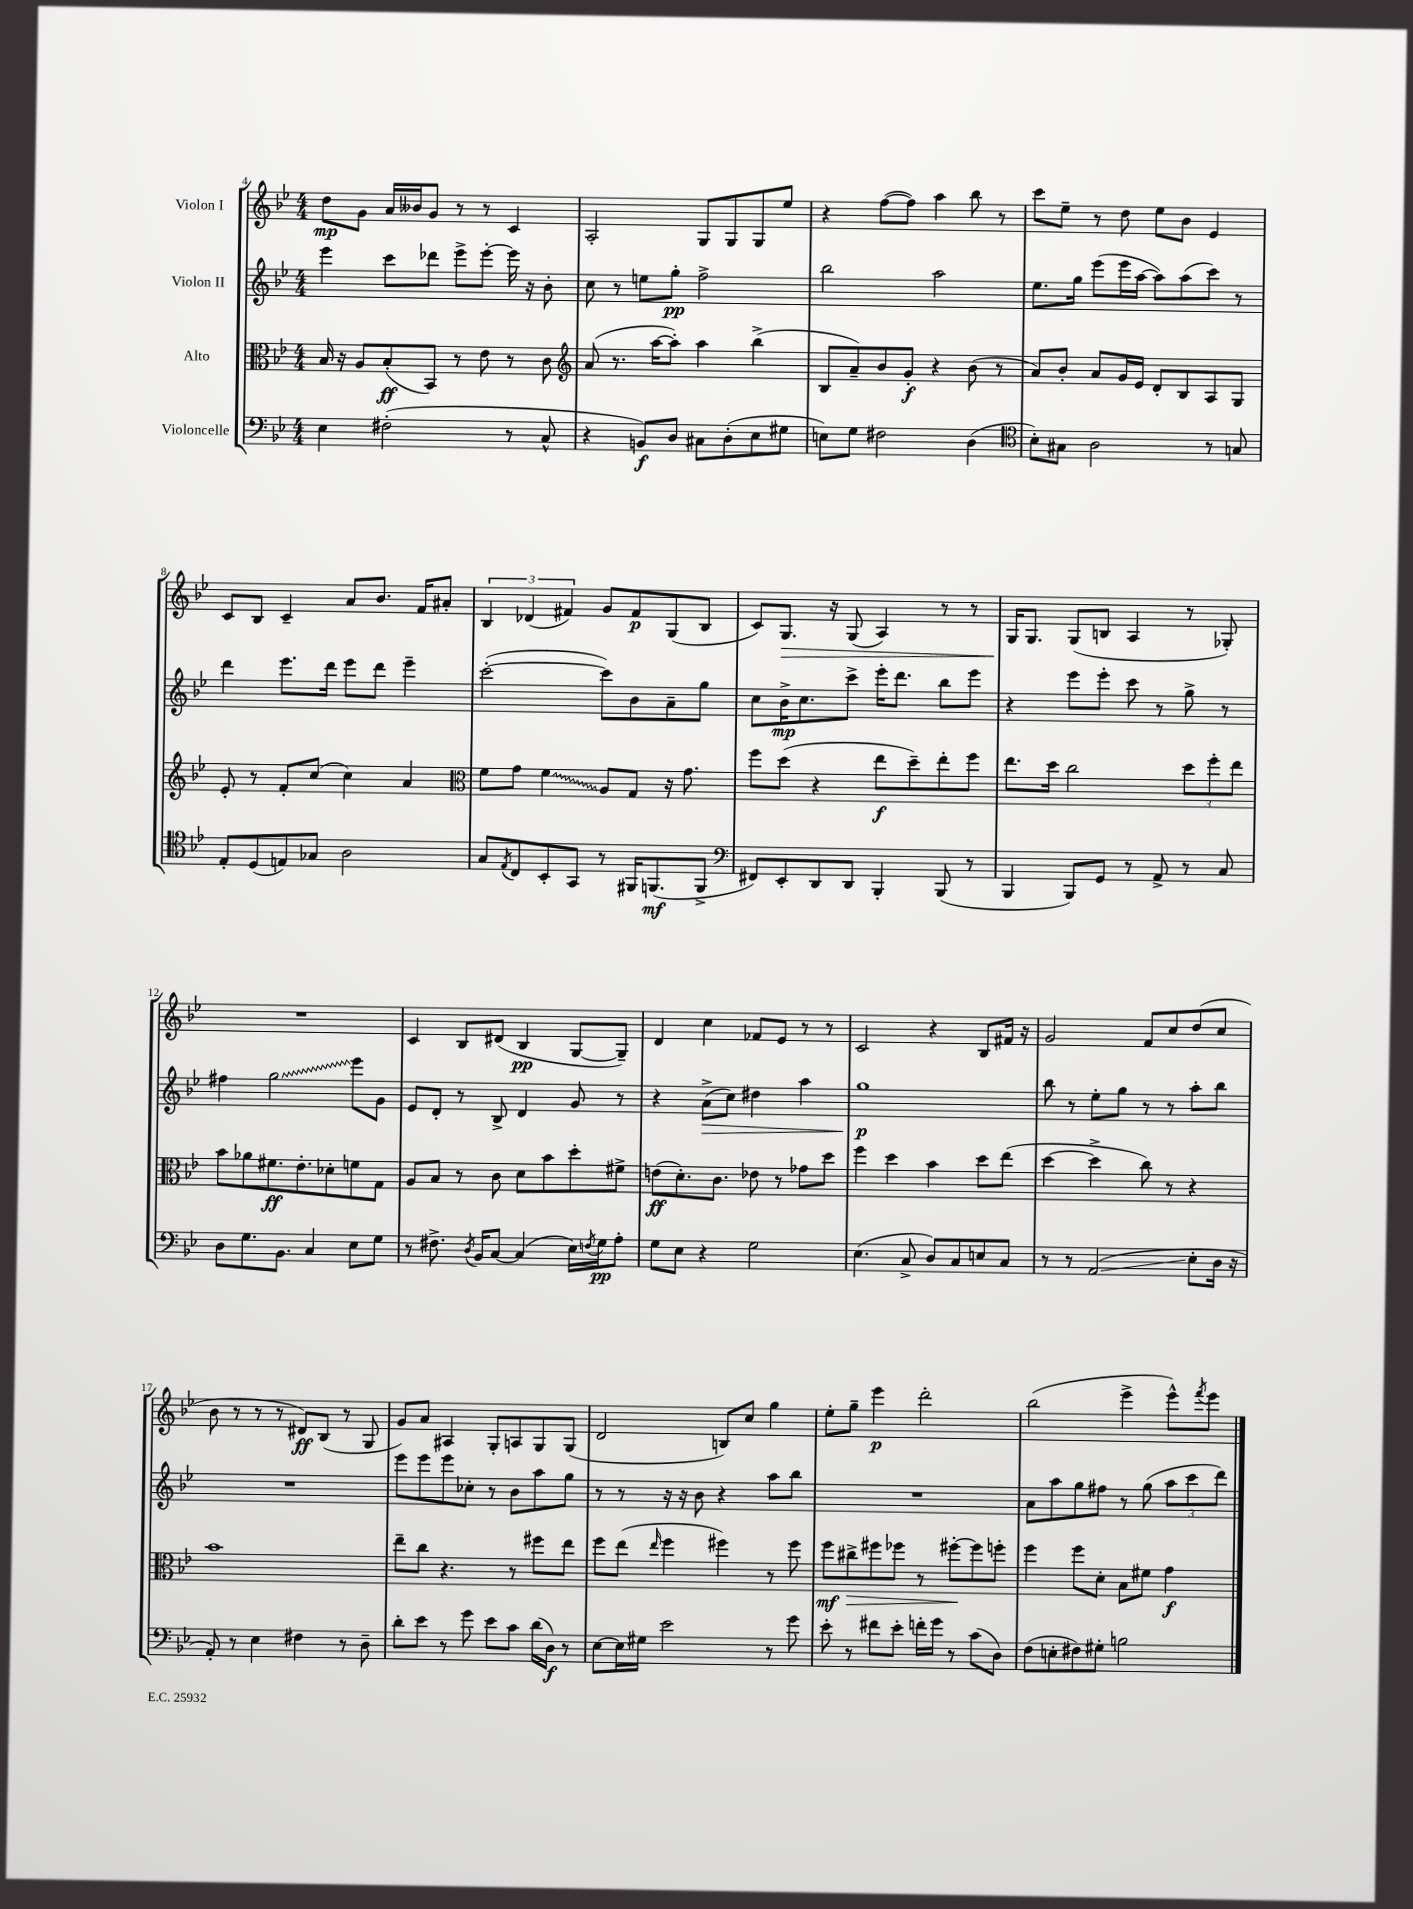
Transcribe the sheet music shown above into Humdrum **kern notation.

**kern	**kern	**kern	**kern
*staff4	*staff3	*staff2	*staff1
*clefF4	*clefC3	*clefG2	*clefG2
*k[b-e-]	*k[b-e-]	*k[b-e-]	*k[b-e-]
*M4/4	*M4/4	*M4/4	*M4/4
4E-	16B-	4eee-	8dd
.	16r	.	.
.	8A	.	8g
(2F#'	(8B-'	8ccc	16a
.	.	.	16b--
.	8BB-)	8ddd-	8g
.	8r	8eee-^	8r
.	8e-	[8eee-'	8r
8r	8r	16eee-]	4c
.	.	16r	.
8C^^	8c	8b-'	.
=	=	=	=
*	*clefG2	*	*
4r	(8a	8cc	2A'
.	8.r	8r	.
8BB)	.	8ee	.
.	[16aa	.	.
8D	8aa'])	8gg'	.
8C#	4aa	2ff^	8G
(8D'	.	.	8G
8E-	(4bb-^	.	8G
8G#	.	.	8ee-
=	=	=	=
8E)	8B-	2bb-	4r
8G	8a~)	.	.
2F#	8b-	.	([8ff
.	8g'	.	8ff])
.	4r	2aa	4aa
(4D	(8b-	.	8bb-
.	8r	.	8r
=	=	=	=
*clefC4	*	*	*
8B-')	8a)	8.ee-	8ccc
8G#	8b-'	.	8ee-~
.	.	16gg	.
2A	8a	(8eee-	8r
.	16g	16eee-	8dd
.	16e-	[16aa	.
.	8d'	8aa])	8ee-
.	8B-	(8aa	8b-
8r	8A	8ccc)	4e-
8G	8G	8r	.
=	=	=	=
8E-'	8e-'	4ddd	8c
(8D	8r	.	8B-
8E)	8f'	8.eee-	4c~
8G-	(8cc	.	.
.	.	16ddd	.
2A	4cc)	8eee-	8a
.	.	8ddd	8.b-
.	4a	4eee-~	.
.	.	.	16f
.	.	.	8a#'
=	=	=	=
*	*clefC3	*	*
8G	8f	([2ccc'	6B-
8qE-	.	.	.
8C	8g	.	.
.	.	.	(6d-
8BB-'	4f	.	.
.	.	.	6f#)
8GG	.	.	.
8r	8A	8ccc])	8g
16FF#	8G	8b-	8f#
(8.FF	.	.	.
.	16r	8a~	(8G
.	8.g	.	.
8FF^	.	8gg	8B-
=	=	=	=
*clefF4	*	*	*
8FF#)	8ff	8cc	8c)
8EE-'	(8dd	16b-^	8.G
.	.	8.cc	.
8DD	4r	.	.
.	.	.	16r
8DD	.	8ccc^	(8G
4BBB-'	8ee-	16eee-'	4A)
.	.	8.ddd	.
.	8dd~)	.	.
(8BBB-	8ee-'	8bb-	8r
8r	8ff	8eee-	8r
=	=	=	=
4BBB-	8.ee-	4r	16G
.	.	.	8.G
.	16dd	.	.
8BBB-)	2cc	8eee-	(8G
8GG	.	8eee-'	8B
8r	.	8ccc	4A
8AA^	.	8r	.
8r	12dd	8gg^	8r
.	12ff'	.	.
8C	.	8r	8G-')
.	12ee-	.	.
=	=	=	=
8D	8b-	4ff#	1r
8.G	8a-	.	.
.	8.f#	2gg	.
8.BB-	.	.	.
.	8.e-'	.	.
4C	.	.	.
.	8d-'	.	.
8E-	8f	8eee-	.
8G	8G	8g	.
=	=	=	=
8r	8A	8e-	4c
8.F#^	8B-	8d'	.
.	8r	8r	8B-
8qD	.	.	.
16BB-	.	.	.
[8C	8c	8B-^	(8d#
(4C]	8d	4d	4B-
.	8b-	.	.
16E-)	8dd'	8g	[8G
8qF	.	.	.
16G	.	.	.
8A'	8f#^	8r	8G~])
=	=	=	=
8G	(8e	4r	4d
8E-	8.d')	.	.
4r	.	(8a^	4cc
.	8.c	.	.
.	.	8cc)	.
2G	8e-	4dd#	8f-
.	8r	.	8e-
.	8g-	4aa	8r
.	8dd	.	8r
=	=	=	=
(4.E-	4ff	1gg	2c
.	4dd	.	.
8C^	.	.	.
8D)	4b-	.	4r
8C	.	.	.
8E	8dd	.	8B-
8C	(8ee-	.	16f#
.	.	.	16r
=	=	=	=
8r	[4dd	8bb-	2g
8r	.	8r	.
(2AA	4dd^]	8ee-'	.
.	.	8gg	.
.	8cc)	8r	8f
.	8r	8r	8cc
8E-'	4r	8aa'	(8dd
16D	.	8bb-	8cc
16r	.	.	.
=	=	=	=
8AA')	1b-	1r	8b-
8r	.	.	8r
4E-	.	.	8r
.	.	.	8r
4F#	.	.	8d#)
.	.	.	(8B-
8r	.	.	8r
8D~	.	.	8G
=	=	=	=
8d'	8ee-~	8eee-	8g)
8e-	8cc	8eee-	8a
8r	4.r	8eee-	4A#
8g	.	8cc-'	.
8e-	.	8r	8G'
8c	8r	8b-	8A
(16d	8ff#	8aa	8G
16D)	.	.	.
8r	8ee-	8gg	(8G
=	=	=	=
[8E-	8ff	8r	2d
16E-]	(8ee-	8r	.
16G#	.	.	.
.	16qqee-	.	.
2e-	4ff	16r	.
.	.	16r	.
.	.	8b-	.
.	4ff#)	4r	8B)
.	.	.	8cc
8r	8r	8aa	4gg
8g	8ff#	8bb-	.
=	=	=	=
8e-'	8ff	1r	8ee-'
8r	8cc#^	.	8gg~
8f#	8ff#	.	4eee-
8e-'	8ff-	.	.
16f'	8r	.	2ddd'
16g	.	.	.
8r	[8ff#'	.	.
(8c	8ff#]	.	.
8D)	8ff'	.	.
=	=	=	=
(8F	4ff	8a	(2bb-
8E'	.	8aa	.
8F#)	8ff	8gg	.
8G#'	8d'	8ff#	.
2B	8B-	8r	4eee-^
.	8f#	(8gg	.
.	4g	12aa	8eee-^^)
.	.	12ccc	.
.	.	.	8qfff
.	.	.	8eee-
.	.	12ddd)	.
==	==	==	==
*-	*-	*-	*-
